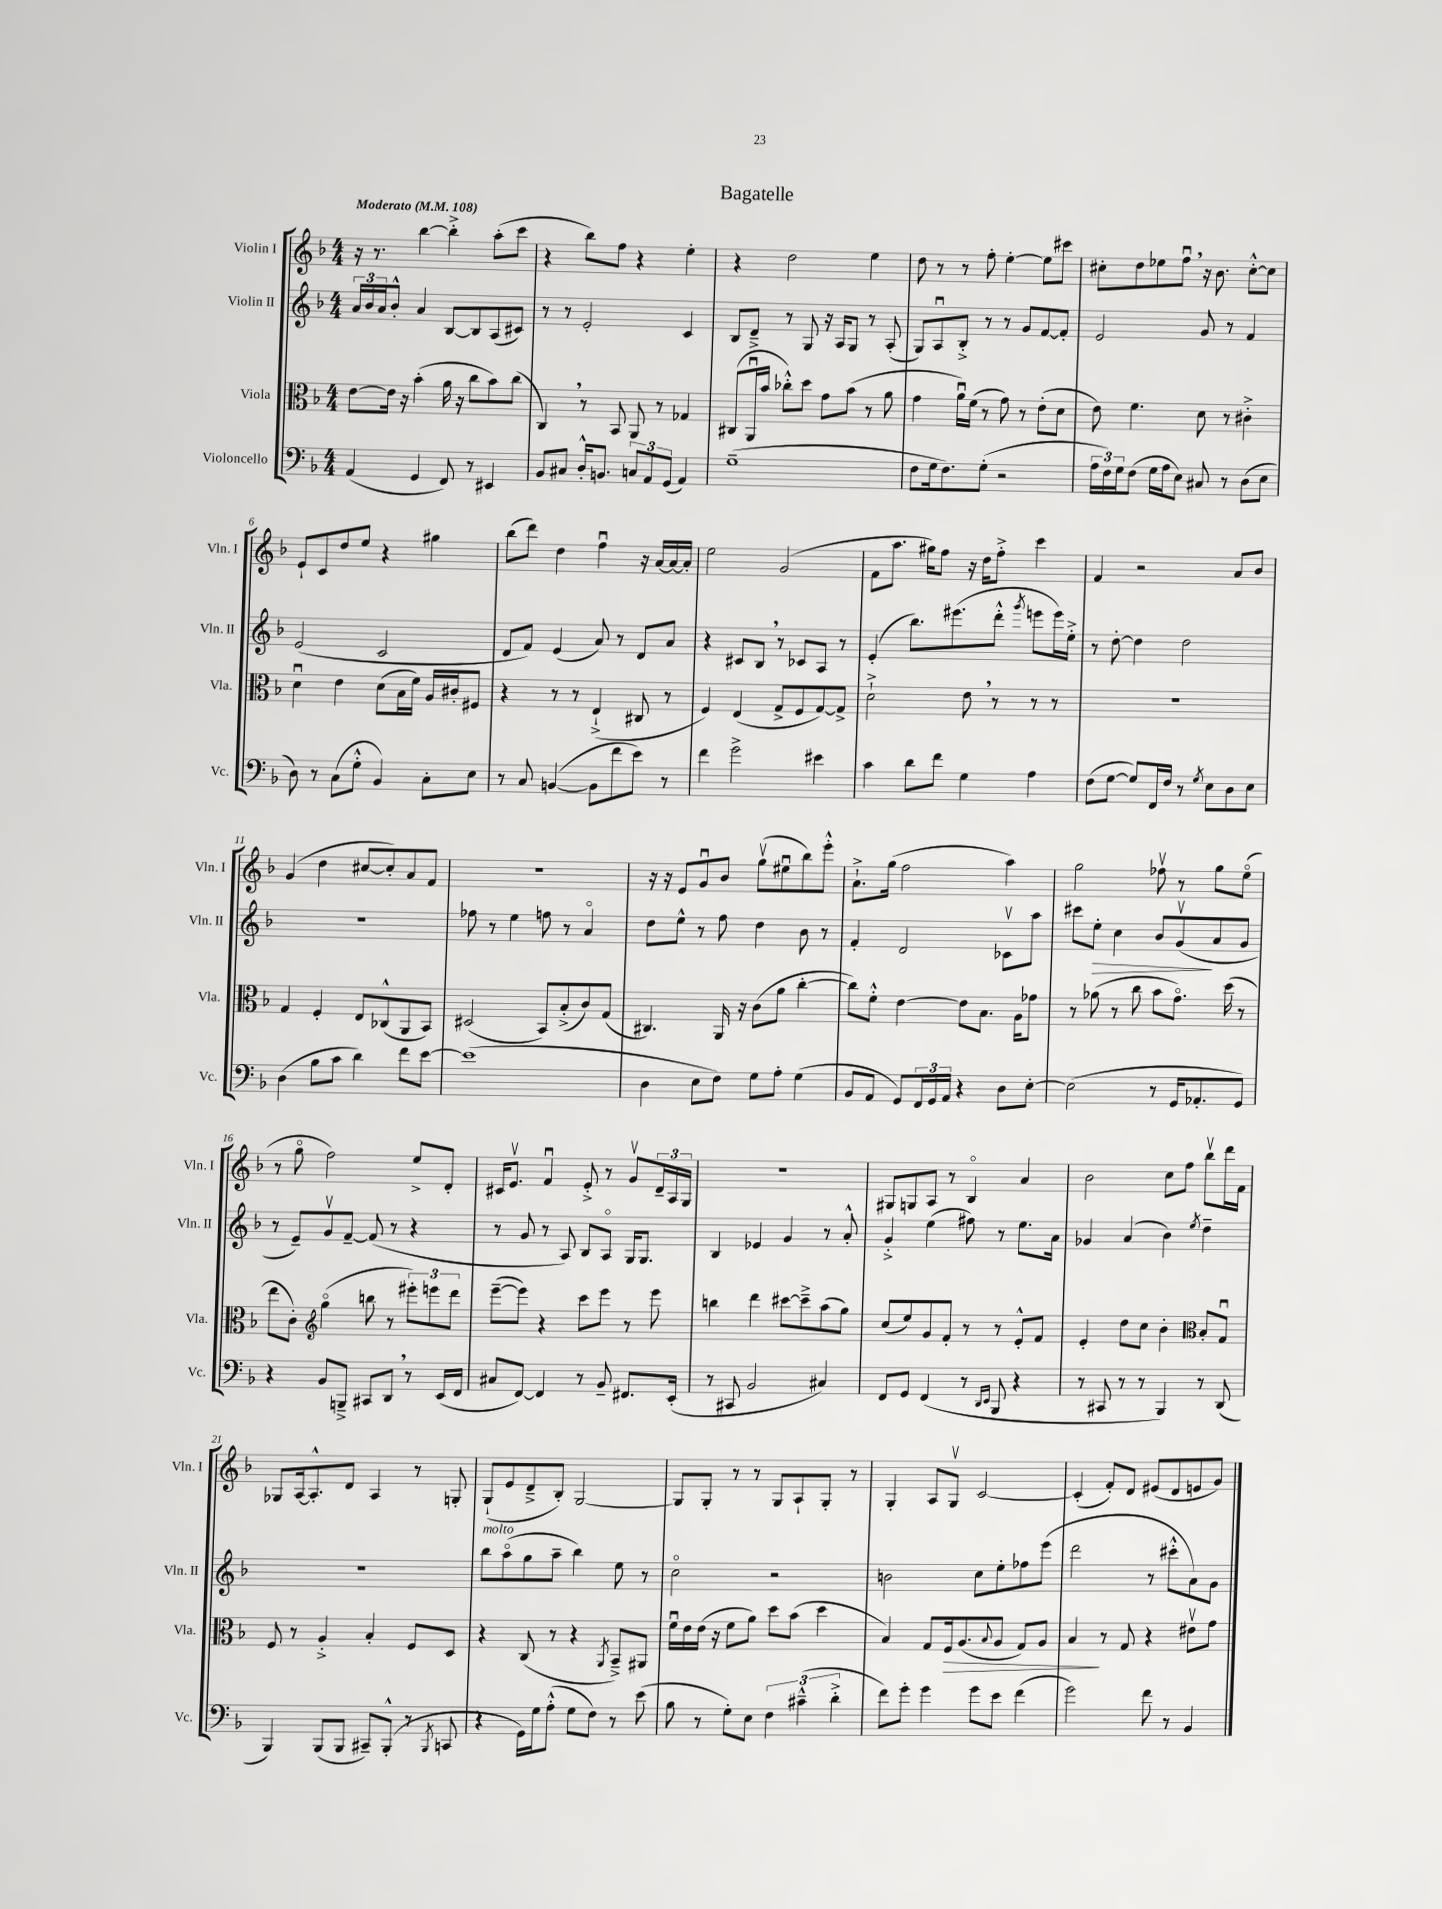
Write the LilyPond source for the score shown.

\header { title = "Bagatelle" }
<<
\new StaffGroup <<
\new Staff = "s0" \with { instrumentName = "Violin I" shortInstrumentName = "Vln. I" } {
    \clef treble \key f \major \numericTimeSignature \time 4/4 \tempo "Moderato" 4 = 108
    r16 r8. bes''4~ bes''4-.-> a''8-.( c'''8 |
    r4 bes''8) f''8 r4 e''4-. |
    r4 d''2 e''4 |
    d''8 r8 r8 f''8-. e''4~-. e''8 cis'''8 |
    cis''8-. d''8 ees''8 f''8\downbow \breathe r16 bes'8. cis''8~-.-^ cis''8 |
    e'8-! c'8 d''8 e''8 r4 gis''4 |
    bes''8( d'''8) d''4 f''4\downbow r16 a'16~ a'16~ a'16-. |
    e''2 g'2( |
    f'8 a''8. gis''16) f''8 r16 d''16 f''8-.-> c'''4 |
    f'4 r2 a'8 bes'8 |
    g'4( d''4 cis''8~ cis''8-.) a'8 f'8 |
    R1 |
    r16 r16 e'8 g'8\downbow bes'8 g''8\upbow( eis''8\downbow bes''8) e'''8-.-^ |
    a'8.-!-> g''16( f''2 a''4) |
    g''2 fes''8\upbow r8 g''8 e''8\flageolet( |
    r8 g''8\flageolet f''2) e''8-> d'8-. |
    cis'16 e'8.\upbow f'4\downbow e'8-.-> r8 g'8\upbow \tuplet 3/2 { d'16-- a16 g16 } |
    R1 |
    gis8 g8 a8 r8 bes4\flageolet a'4 |
    bes'2 c''8 f''8 bes''8\upbow d'''16 f'16 |
    ges8 a16~ a8.-.-^ d'8 a4 r8 g8-. |
    g8-!( e'8 d'8---> bes8-.) g2~ |
    g8 g8-. r8 r8 g8 a8-! g8-. r8 |
    g4-. a8 g8\upbow c'2~ |
    c'4-.( f'8-.) d'8 eis'8( d'8 e'8 g'8) \bar "|." |
}
\new Staff = "s1" \with { instrumentName = "Violin II" shortInstrumentName = "Vln. II" } {
    \clef treble \key f \major \numericTimeSignature \time 4/4
    \tuplet 3/2 { a'16 bes'16 a'16 } bes'8-.-^ a'4 bes8~ bes8 a8( cis'8) |
    r8 r8 e'2-. c'4 |
    bes8 d'8---> r8 g8 r16 a16 g8 r8 a8-.( |
    g8) a8\downbow bes8-.-> r8 r8 g'8 f'8~ f'8-. |
    e'2 g'8 r8 f'4 |
    e'2( c'2 |
    d'8 f'8) e'4( a'8) r8 d'8 a'8 |
    r4 cis'8 bes8 \breathe r8 ces'8 a8 r8 |
    e'4-.( bes''8.) eis'''8.( d'''8-.-^ \acciaccatura { g'''8 } e'''8 e'''16) e''16-.-> |
    r8 d''8~-. d''4 d''2 |
    R1 |
    fes''8 r8 e''4 f''8 r8 a'4\flageolet |
    d''8 e''8-^ r8 f''8 d''4 bes'8 r8 |
    f'4-. d'2 ces'8\upbow a''8 |
    cis'''8 e''8-.\> c''4 bes'8 g'8\upbow\!( a'8 g'8 |
    r8 e'8--) g'8\upbow f'8~-- f'8( r8 r4 |
    r8 g'8 r8 a8) bes8 a8\flageolet g16 g8. |
    bes4 ees'4 g'4 r8 a'8-.-^ |
    g'4-.-> e''4( fis''8) r8 e''8. a'16 |
    ges'4 a'4( bes'4) \acciaccatura { e''8 } d''4-- |
    R1 |
    bes''8^\markup { \italic "molto" } a''8\flageolet( g''8 a''8-- bes''4) e''8 r8 |
    c''2\flageolet r2 |
    b'2 c''8 e''8-. fes''8 e'''8( |
    d'''2 r8 cis'''8-.-^ a'8) g'8 \bar "|." |
}
\new Staff = "s2" \with { instrumentName = "Viola" shortInstrumentName = "Vla." } {
    \clef alto \key f \major \numericTimeSignature \time 4/4
    e'8~ e'16 r16 bes'4-.( a'16 r16 c''8 bes'8) c''8( |
    c4) \breathe r8 bes,8 a,8 r8 ges4 |
    cis8( a,16\downbow bes'16 ces''8-.-^) d''8 g'8 bes'8( r8 a'8 |
    g'4 a'16\downbow) f'16( r8 g'8) r8 e'8-.( d'8 |
    e'8) f'4. d'8 r8 cis'4-.-> |
    d'4\downbow e'4 d'8( bes16 f'16) a16 cis'16-. fis8 |
    r4 r8 r8 e4-!->( cis8 r8 |
    f4) e4( g8-> f8 g8~) g8-> |
    d'2-!-> e'8 \breathe r8 r8 r8 |
    R1 |
    g4 f4-. e8 ces8-^( a,8 bes,8) |
    dis2( bes,8) bes8-.->( c'8) g8( |
    cis4.) a,16 r16 c'8( a'8 c''4~-. |
    c''8) f'8-.-^ e'4~ e'8 bes8. a16 ges'8 |
    r8 aes'8( r8 c''8 bes'8 g'8.\flageolet) d''16( r8 |
    e''8 c'8-.) \clef treble g''4\flageolet( b''8 r8 \tuplet 3/2 { eis'''8-.) e'''8 d'''8 } |
    e'''8~--( e'''8) r4 c'''8 e'''8 r8 e'''8 |
    b''4 d'''4 cis'''8~ cis'''8---> a''8( g''8) |
    c''8( e''8) g'8 f'8-. r8 r8 e'8-.-^ f'8 |
    e'4-. d''8 c''8 bes'4-. \clef alto bes8-. g8\downbow |
    f8 r8 a4-.-> bes4-. f8 d8 |
    r4 c8( r8 r4 \acciaccatura { a,8 } bes,8--->) ais,8 |
    f'16\downbow e'16 e'16( r16 f'8 a'8) d''8 bes'8( d''4 |
    bes4) g8 f16\> a8.( \appoggiatura { bes8 } a8 g8) a8 |
    bes4\! r8 g8 r4 eis'8\upbow g'8 \bar "|." |
}
\new Staff = "s3" \with { instrumentName = "Violoncello" shortInstrumentName = "Vc." } {
    \clef bass \key f \major \numericTimeSignature \time 4/4
    a,4( g,4 f,8) r8 eis,4 |
    bes,8 cis8 d16-.-^ b,8. \tuplet 3/2 { c8 a,8 g,8( } a,4) |
    g1--( |
    f8 g16 f8.) g8-.( r2 |
    \tuplet 3/2 { a16 f16) g16 } f8( g16 a16 e8) cis8 r8 d8( e8 |
    d8) r8 c8( g8-.-^ bes,4) c8-. e8 |
    r8 c8 b,4~( b,8 f'8 e'8) r8 |
    f'4 g'2-> eis'4 |
    c'4 d'8 f'8 g4 a4 |
    f8( g8~ g8) f,16 f16 r8 \acciaccatura { g8 } e8 d8 e8 |
    d4( bes8 c'8 d'4) f'8 e'8~ |
    e'1( |
    d4 e8 f8) g8 a8-. g4( |
    bes,8 a,8 g,8) \tuplet 3/2 { f,16 g,16 a,16 } r4 d8 e8~-. |
    e2( r8 g,16 aes,8.-. g,8) |
    r4 bes,8 b,,8---> cis,8 d,8 \breathe r8 e,16( f,16 |
    cis8 f,8~) f,4 r8 bes,8-- fis,8. e,16-.( |
    r8 cis,8 bes,2 cis4) |
    f,8 g,8 f,4( r8 \grace { d,16 e,16 } bes,,8 r4 |
    r8 cis,8 r8 r8 bes,,4) r8 d,8( |
    bes,,4) bes,,8( bes,,8 cis,8--) bes,,8-.-^( r8 \acciaccatura { bes,,8 } c,8 |
    r4 g,16) g16 a8-.-^( g8 f8) r8 e'8( |
    bes8 r8 g8-.) e8 \tuplet 3/2 { f4 cis'4---^( d'4-.-> } |
    f'8) g'8-. g'4 g'8 e'8 f'4( |
    g'2) f'8 r8 bes,4 \bar "|." |
}
>>
>>
